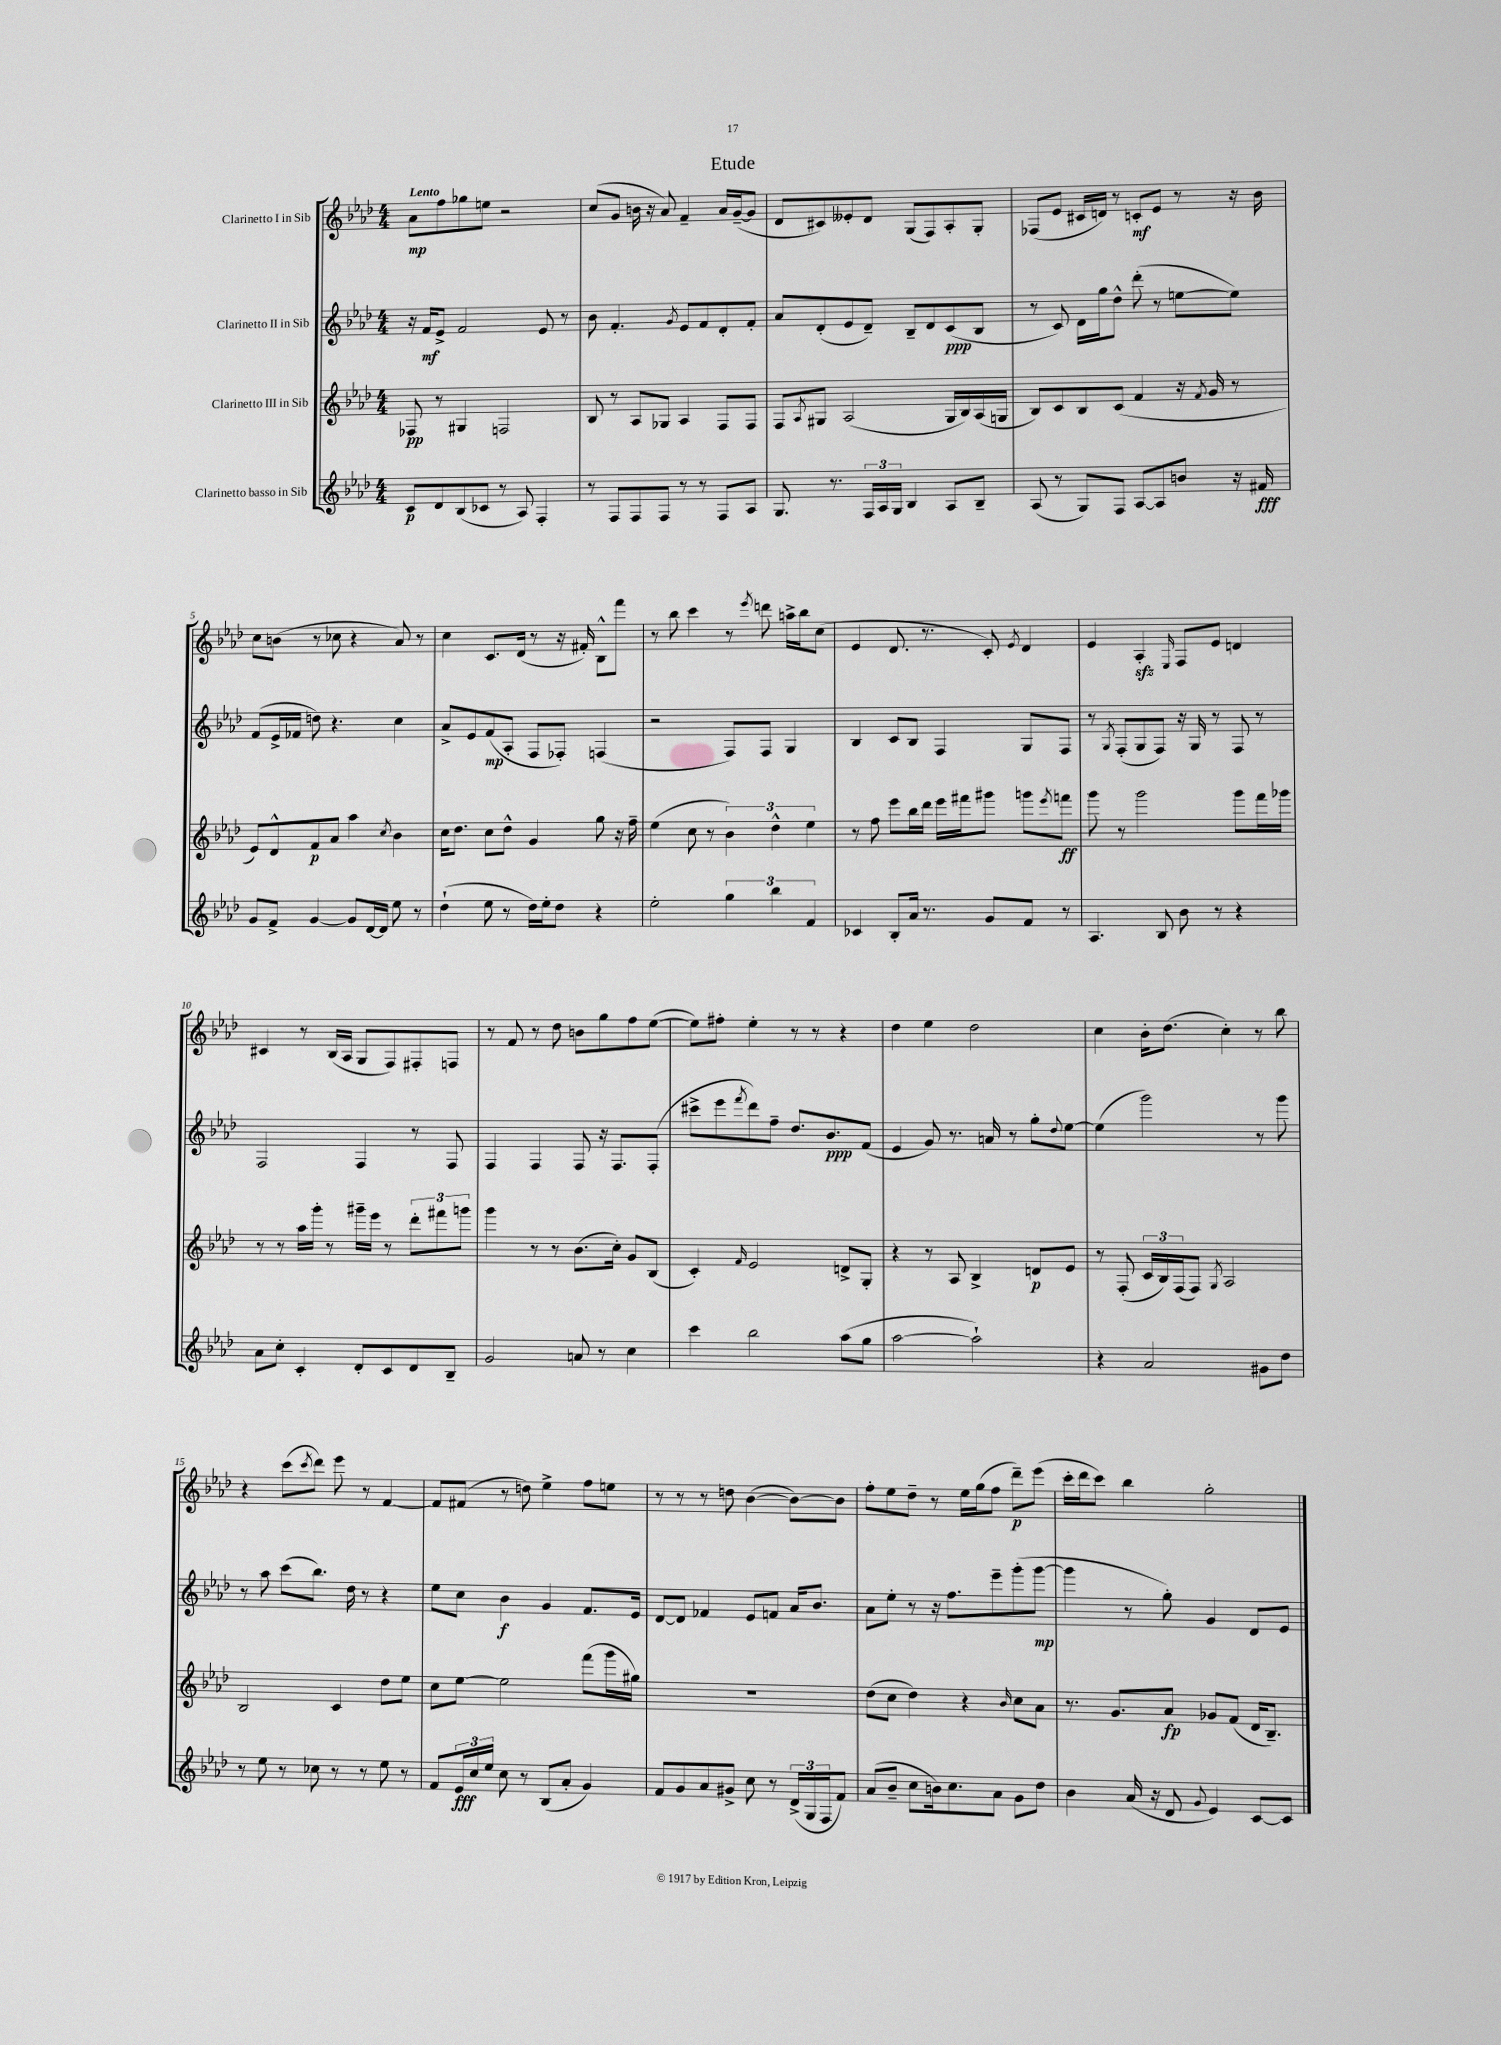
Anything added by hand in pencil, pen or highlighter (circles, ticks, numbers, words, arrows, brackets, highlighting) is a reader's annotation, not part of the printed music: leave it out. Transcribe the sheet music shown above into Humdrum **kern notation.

**kern	**dynam	**kern	**dynam	**kern	**dynam	**kern	**dynam
*part4	*part4	*part3	*part3	*part2	*part2	*part1	*part1
*staff4	*staff4	*staff3	*staff3	*staff2	*staff2	*staff1	*staff1
*I"Clarinetto basso in Sib	*	*I"Clarinetto III in Sib	*	*I"Clarinetto II in Sib	*	*I"Clarinetto I in Sib	*
*clefG2	*	*clefG2	*	*clefG2	*	*clefG2	*
*k[b-e-a-d-]	*	*k[b-e-a-d-]	*	*k[b-e-a-d-]	*	*k[b-e-a-d-]	*
*M4/4	*	*M4/4	*	*M4/4	*	*M4/4	*
=1	=1	=1	=1	=1	=1	=1	=1
!	!	!	!	!	!	!LO:TX:a:B:t=Lento	!
8c/L	p	8F-X/	pp	16r	.	8a-\L	mp
.	.	.	.	16f/KL	mf	.	.
8d-/	.	8r	.	8e-^/J	.	8ff\	.
(8B-/	.	4G#X/	.	2f/	.	8gg-X\	.
8c-X/J	.	.	.	.	.	8een\J	.
8r	.	2Fn/	.	.	.	2r	.
8A-/)	.	.	.	.	.	.	.
4F'/	.	.	.	8e-/	.	.	.
.	.	.	.	8r	.	.	.
=2	=2	=2	=2	=2	=2	=2	=2
8r	.	8B-/	.	8b-\	.	(8cc/L	.
8F/L	.	8r	.	4.f'/	.	8g/J	.
8F/	.	8A-/L	.	.	.	16bn\	.
.	.	.	.	.	.	16r	.
8F/J	.	8G-X/J	.	.	.	8a-/)	.
.	.	.	.	8qg/	.	.	.
8r	.	4A-/	.	8e-/L	.	4f~/	.
8r	.	.	.	8f/	.	.	.
8F/L	.	8F/L	.	8d-'/	.	16a-/LL	.
.	.	.	.	.	.	([16g~/J	.
8A-/J	.	8F/J	.	8f'/J	.	8g/J]	.
=3	=3	=3	=3	=3	=3	=3	=3
8.G/	.	8F/L	.	8a-/L	.	8d-/L	.
.	.	8qA-/	.	.	.	.	.
.	.	8G#X/J	.	(8d-'/	.	8c#X/)	.
8.r	.	.	.	.	.	.	.
.	.	(2A-/	.	8e-/	.	8e--X'/	.
24F/LL	.	.	.	8d-~/J)	.	8d-/J	.
24A-/	.	.	.	.	.	.	.
24G/JJ	.	.	.	.	.	.	.
4B-/	.	.	.	8B-~/L	.	(8G/L	.
.	.	.	.	8d-/	.	8F/)	.
8A-/L	.	16G#/LL	.	(8c/	ppp	8A-'/	.
.	.	16B-/)	.	.	.	.	.
8B-~/J	.	(16A-/	.	8B-/J	.	8G'/J	.
.	.	16Gn/JJ	.	.	.	.	.
=4	=4	=4	=4	=4	=4	=4	=4
(8A-/	.	8B-/L)	.	8r	.	(8F-X/L	.
8r	.	8c/	.	8c/)	.	8e-/J	.
8G/L)	.	8B-/	.	16d-\LL	.	16c#X/LL	.
.	.	.	.	16gg\J	.	16dn/JJ)	.
8F/J	.	(8c/J	.	8dd-^^\J	.	8r	.
[8A-/L	.	4f/	.	(8ddd-'\	.	8cn'/L	mf
8A-/]	.	.	.	8r	.	8e-/J	.
8bn/J	.	16r	.	[8een\L	.	8r	.
.	.	8qf/	.	.	.	.	.
.	.	16g/	.	.	.	.	.
16r	.	8r	.	8ee\J])	.	16r	.
16f#X/	fff	.	.	.	.	16b-\	.
!!LO:LB:g=z
=5	=5	=5	=5	=5	=5	=5	=5
8g/L	.	8e-/L)	.	(8f/L	.	8cc\L	.
8f^/J	.	8d-^^/	.	16e-^/L	.	(8bn\J	.
.	.	.	.	16f-X/JJ	.	.	.
[4g/	.	8f/	p	8ddn\)	.	8r	.
.	.	8a-/J	.	4.r	.	8cc-X\	.
8g/L]	.	4aa-\	.	.	.	4r	.
[16d-/L	.	.	.	.	.	.	.
16d-/JJ]	.	.	.	.	.	.	.
.	.	8qcc/	.	.	.	.	.
8ee-\	.	4b-\	.	4cc\	.	8a-/)	.
8r	.	.	.	.	.	8r	.
=6	=6	=6	=6	=6	=6	=6	=6
(4dd-`\	.	16cc\KL	.	8a-^/L	.	4cc\	.
.	.	8.dd-\J	.	.	.	.	.
.	.	.	.	8e-/	.	.	.
8ee-\	.	8cc\L	.	(8f/	mp	8.c/L	.
8r	.	8dd-^^\J	.	8A-'/J	.	.	.
.	.	.	.	.	.	(16d-/Jk	.
16dd-\LL)	.	4g/	.	8F/L	.	8r	.
16ee-'\J	.	.	.	.	.	.	.
8dd-\J	.	.	.	8F-X'/J)	.	16r	.
.	.	.	.	.	.	16f#X'/)	.
4r	.	8gg\	.	(4Fn/	.	8B-^^\L	.
.	.	16r	.	.	.	8fff\J	.
.	.	16ff~\	.	.	.	.	.
=7	=7	=7	=7	=7	=7	=7	=7
2ee-'\	.	(4ee-\	.	2r	.	8r	.
.	.	.	.	.	.	8bb-\	.
.	.	8cc\	.	.	.	4ccc\	.
.	.	8r	.	.	.	.	.
6gg\	.	6b-\)	.	8F/L)	.	8r	.
.	.	.	.	.	.	8qeee-/	.
.	.	.	.	8F/J	.	8dddn\	.
6bb-\	.	6dd-^^\	.	.	.	.	.
.	.	.	.	4G/	.	16aan^\LL	.
.	.	.	.	.	.	16bb-\J	.
6f/	.	6ee-\	.	.	.	.	.
.	.	.	.	.	.	(8cc\J	.
=8	=8	=8	=8	=8	=8	=8	=8
4c-X/	.	8r	.	4B-/	.	4e-/	.
.	.	8ff\	.	.	.	.	.
8B-'/L	.	8eee-\L	.	8c/L	.	8.d-/	.
16a-/Jk	.	16bb-\L	.	8B-/J	.	.	.
8.r	.	16ddd-\JJ	.	.	.	8.r	.
.	.	16eee-\LL	.	4F/	.	.	.
.	.	16fff#X\J	.	.	.	.	.
8g/L	.	8ggg#X\J	.	.	.	8c'/)	.
.	.	.	.	.	.	8qe-/	.
8f/J	.	8gggn\L	.	8G/L	.	4d-/	.
.	.	8qeee-/	.	.	.	.	.
8r	.	8fffn\J	ff	8F/J	.	.	.
=9	=9	=9	=9	=9	=9	=9	=9
4.A-/	.	8ggg\	.	8r	.	4e-/	.
.	.	.	.	8qG/	.	.	.
.	.	8r	.	(8F'/L	.	.	.
.	.	2ggg\	.	8G/	.	4A-zz'/	.
8B-/	.	.	.	8F/J)	.	.	.
.	.	.	.	.	.	16qqE-/	.
8b-\	.	.	.	16r	.	8F/L	.
.	.	.	.	16G/	.	.	.
8r	.	.	.	8r	.	8e-/J	.
4r	.	8ggg\L	.	8F/	.	4dn/	.
.	.	16fff\L	.	8r	.	.	.
.	.	16ggg-X\JJ	.	.	.	.	.
!!LO:LB:g=z
=10	=10	=10	=10	=10	=10	=10	=10
8a-\L	.	8r	.	2F/	.	4c#X/	.
8cc'\J	.	8r	.	.	.	.	.
4c'/	.	16aa-\LL	.	.	.	8r	.
.	.	16ggg'\JJ	.	.	.	.	.
.	.	8r	.	.	.	(16B-/LL	.
.	.	.	.	.	.	16A-/JJ	.
8d-'/L	.	16ggg#X~\LL	.	4F/	.	8G/L	.
.	.	16eee-\JJ	.	.	.	.	.
8c/	.	8r	.	.	.	8F/)	.
8d-/	.	12ddd-'\L	.	8r	.	8F#X'/	.
.	.	12fff#X\	.	.	.	.	.
8B-~/J	.	.	.	8F/	.	8Fn/J	.
.	.	12gggn\J	.	.	.	.	.
=11	=11	=11	=11	=11	=11	=11	=11
2g/	.	4ggg\	.	4F/	.	8r	.
.	.	.	.	.	.	8f/	.
.	.	8r	.	4F/	.	8r	.
.	.	8r	.	.	.	8dd-\	.
8an/	.	(8.b-\L	.	8F/	.	8bn\L	.
8r	.	.	.	16r	.	8gg\	.
.	.	16cc'\Jk)	.	8.F/L	.	.	.
4cc\	.	8g/L	.	.	.	8ff\	.
.	.	(8B-/J	.	(8F'/J	.	([8ee-\J	.
=12	=12	=12	=12	=12	=12	=12	=12
4ccc\	.	4c'/)	.	8ccc#X^\L	.	8ee-\L])	.
.	.	.	.	8eee-\	.	8ff#X'\J	.
.	.	16qqf/	.	8qfff/	.	.	.
2bb-\	.	2e-/	.	8ddd-\)	.	4ee-'\	.
.	.	.	.	8ff~\J	.	.	.
.	.	.	.	8.dd-/L	.	8r	.
.	.	.	.	.	.	8r	.
.	.	.	.	8.b-/	ppp	.	.
(8aa-\L	.	8dn^/L	.	.	.	4r	.
8gg\J	.	8G'/J	.	(8f/J	.	.	.
=13	=13	=13	=13	=13	=13	=13	=13
[2aa-\	.	4r	.	4e-/	.	4dd-\	.
.	.	8r	.	8g/)	.	4ee-\	.
.	.	8A-/	.	8.r	.	.	.
2aa-`\])	.	4B-^/	.	.	.	2dd-\	.
.	.	.	.	16an/	.	.	.
.	.	.	.	8r	.	.	.
.	.	8dn/L	p	8gg'\L	.	.	.
.	.	.	.	8qqdd-/	.	.	.
.	.	8e-/J	.	[8ee-\J	.	.	.
=14	=14	=14	=14	=14	=14	=14	=14
4r	.	8r	.	(4ee-\]	.	4cc\	.
.	.	(8F'/	.	.	.	.	.
2a-/	.	24c/LL	.	2ggg\)	.	16b-'\KL	.
.	.	24B-/)	.	.	.	.	.
.	.	.	.	.	.	(8.dd-\J	.
.	.	(24F/J	.	.	.	.	.
.	.	8F/J)	.	.	.	.	.
.	.	8qG/	.	.	.	.	.
.	.	2A-/	.	.	.	4cc'\)	.
8g#X\L	.	.	.	8r	.	8r	.
8dd-\J	.	.	.	8ggg\	.	8bb-\	.
!!LO:LB:g=z
=15	=15	=15	=15	=15	=15	=15	=15
8r	.	2B-/	.	8r	.	4r	.
8ee-\	.	.	.	8aa-\	.	.	.
8r	.	.	.	(8ccc\L	.	(8ccc\L	.
.	.	.	.	.	.	8qccc/	.
8cc-X\	.	.	.	8.bb-\J)	.	8ddd-\J)	.
8r	.	4c/	.	.	.	8eee-\	.
.	.	.	.	16dd-\	.	.	.
8r	.	.	.	8r	.	8r	.
8ee-\	.	8dd-\L	.	4r	.	[4f/	.
8r	.	8ee-\J	.	.	.	.	.
=16	=16	=16	=16	=16	=16	=16	=16
8f/L	.	8cc\L	.	8ee-\L	.	8f/L]	.
24e-/L	fff	[8ee-\J	.	8cc\J	.	(8f#X/J	.
24cc/	.	.	.	.	.	.	.
24ee-/JJ	.	.	.	.	.	.	.
8cc\	.	2ee-\]	.	4b-\	f	8r	.
8r	.	.	.	.	.	8ddn\)	.
(8B-/L	.	.	.	4g/	.	4ee-^\	.
8a-'/J	.	.	.	.	.	.	.
4g/)	.	(8fff\L	.	8.f/L	.	8ff\L	.
.	.	16ggg\L	.	.	.	8een\J	.
.	.	16gg#X\JJ)	.	16e-/Jk	.	.	.
=17	=17	=17	=17	=17	=17	=17	=17
8f/L	.	1r	.	[8d-/L	.	8r	.
8g/	.	.	.	8d-/J]	.	8r	.
8a-/	.	.	.	4f-X/	.	8r	.
8g#X^/J	.	.	.	.	.	8ddn\	.
8cc\	.	.	.	8e-/L	.	([4b-\	.
8r	.	.	.	8fn/J	.	.	.
(24d-^/LL	.	.	.	16a-/KL	.	8b-\L_)	.
24G/	.	.	.	.	.	.	.
.	.	.	.	8.b-/J	.	.	.
24F/J	.	.	.	.	.	.	.
8f/J)	.	.	.	.	.	8b-\J]	.
=18	=18	=18	=18	=18	=18	=18	=18
(8a-/L	.	(8dd-\L	.	8a-\L	.	8ff'\L	.
8b-~/J	.	8cc\J	.	8ee-'\J	.	8ee-\	.
8cc\L	.	4dd-\)	.	8r	.	8dd-~\J	.
16bn\k)	.	.	.	16r	.	8r	.
8.cc\	.	.	.	8.ff\L	.	.	.
.	.	4r	.	.	.	16ee-\LL	.
.	.	.	.	.	.	(16gg\J	.
8a-\J	.	.	.	8eee-~\	.	8ff\J	.
.	.	16qqb-/	.	.	.	.	.
8g\L	.	8cc\L	.	(8ggg'\	.	8ddd-~\L)	p
8dd-\J	.	8a-\J	.	[8ggg\J	mp	(8eee-\J	.
=19	=19	=19	=19	=19	=19	=19	=19
4b-\	.	8.r	.	4ggg\]	.	16ccc'\LL	.
.	.	.	.	.	.	16ddd-\J	.
.	.	.	.	.	.	8ccc\J)	.
.	.	8.g/L	.	.	.	.	.
(16a-/	.	.	.	8r	.	4bb-\	.
16r	.	.	.	.	.	.	.
8d-/	.	8a-/J	fp	8gg'\)	.	.	.
8qqg/	.	.	.	.	.	.	.
4e-/)	.	8g-X/L	.	4g/	.	2gg'\	.
.	.	(8f/J	.	.	.	.	.
[8c/L	.	16d-/KL	.	8d-/L	.	.	.
.	.	8.B-~/J)	.	.	.	.	.
8c/J]	.	.	.	8e-/J	.	.	.
==	==	==	==	==	==	==	==
*-	*-	*-	*-	*-	*-	*-	*-
